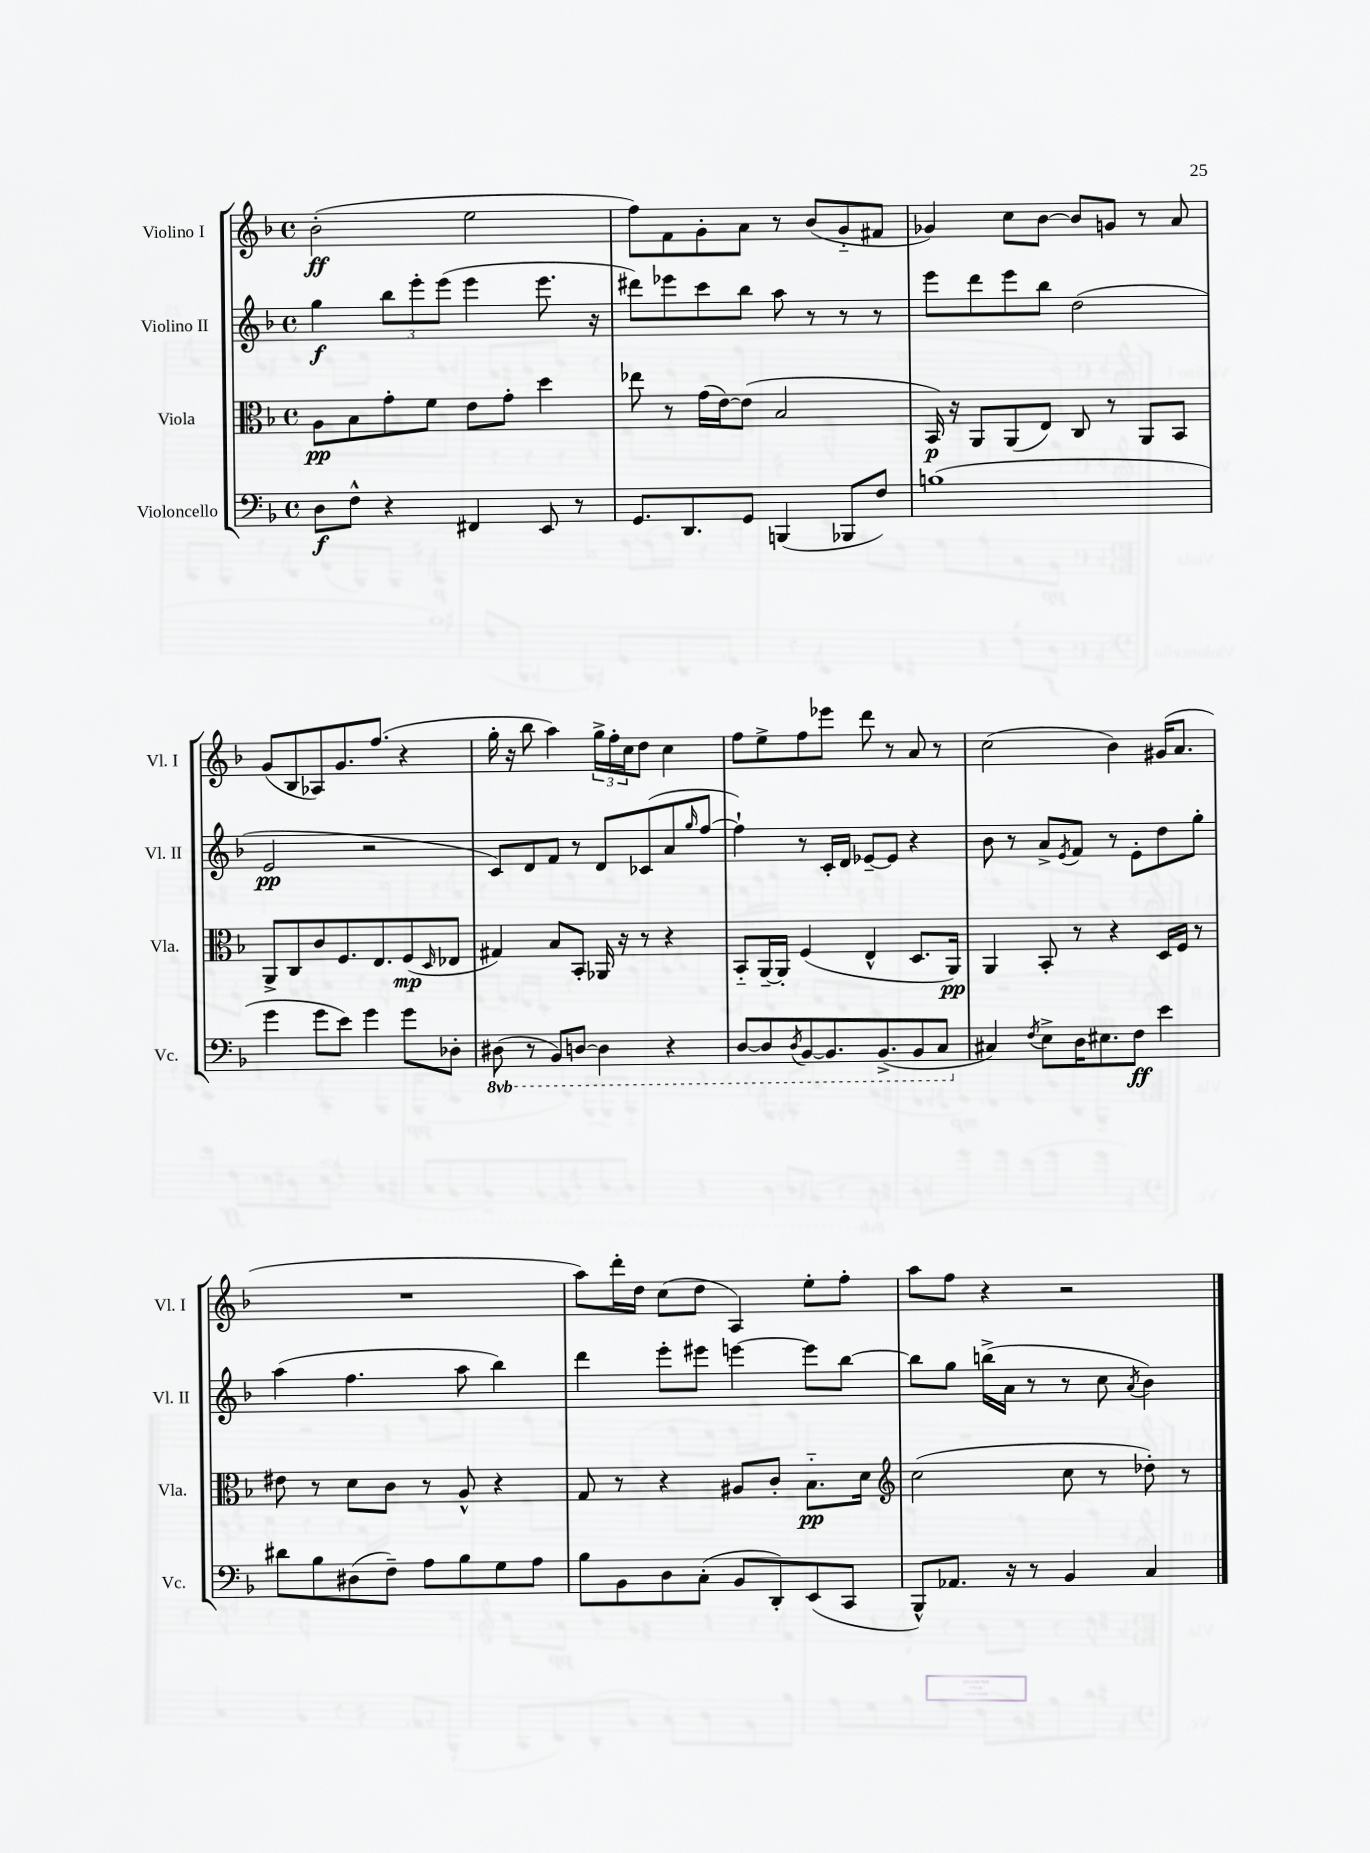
<<
\new StaffGroup <<
\new Staff = "s0" \with { instrumentName = "Violino I" shortInstrumentName = "Vl. I" } {
    \clef treble \key f \major \defaultTimeSignature \time 4/4
    bes'2-.\ff( e''2 |
    f''8) f'8 g'8-. a'8 r8 bes'8( g'8-_ fis'8 |
    ges'4) c''8 bes'8~ bes'8 g'8 r8 a'8 |
    g'8( bes8 aes8) g'8. f''8.( r4 |
    g''16-. r16 bes''8 a''4) \tuplet 3/2 { g''16-> f''16-. c''16 } d''8 c''4 |
    f''8 e''8-> f''8 ees'''8 d'''8 r8 a'8 r8 |
    c''2( bes'4) gis'16( a'8. |
    R1 |
    a''8) d'''16-. d''16 c''8( d''8 a4) e''8-. f''8-. |
    a''8 f''8 r4 r2 \bar "|." |
}
\new Staff = "s1" \with { instrumentName = "Violino II" shortInstrumentName = "Vl. II" } {
    \clef treble \key f \major \defaultTimeSignature \time 4/4
    g''4\f \tuplet 3/2 { bes''8 e'''8-. e'''8( } e'''4 e'''8. r16 |
    dis'''8) ees'''8 c'''8 bes''8 a''8 r8 r8 r8 |
    e'''8 d'''8 e'''8 bes''8 d''2( |
    e'2\pp r2 |
    c'8) d'8 f'8 r8 d'8 ces'8( a'8 \grace { g''16 } f''8~ |
    f''4-!) r8 c'16-. d'16 ees'8~-- ees'8 r4 |
    bes'8 r8 a'8-> \acciaccatura { e'8 } f'8 r8 e'8-. d''8 g''8-. |
    a''4( f''4. a''8 bes''4) |
    d'''4 e'''8-. eis'''8 e'''4~ e'''8 bes''8~ |
    bes''8 g''8 b''16->( a'16 r8 r8 c''8 \acciaccatura { a'8 } bes'4) \bar "|." |
}
\new Staff = "s2" \with { instrumentName = "Viola" shortInstrumentName = "Vla." } {
    \clef alto \key f \major \defaultTimeSignature \time 4/4
    a8\pp bes8 g'8-. f'8 e'8 g'8-. d''4 |
    ees''8 r8 g'16( e'16~) e'8( bes2 |
    bes,16\p) r16 a,8 a,8( e8) c8 r8 a,8 bes,8 |
    a,8-> c8 c'8 f8. e8. f8\mp( \grace { d16 } ees8 |
    gis4) bes8 bes,8-. aes,16 r16 r8 r4 |
    bes,8-_ a,16~-- a,16-. f4( e4-^ d8. a,16\pp) |
    a,4 bes,8-. r8 r4 d16 f16 r8 |
    eis'8 r8 d'8 c'8 r8 a8-^ r4 |
    g8 r8 r4 ais8 c'8-. bes8.-_\pp d'16 |
    \clef treble c''2( c''8 r8 des''8-.) r8 \bar "|." |
}
\new Staff = "s3" \with { instrumentName = "Violoncello" shortInstrumentName = "Vc." } {
    \clef bass \key f \major \defaultTimeSignature \time 4/4 \set Staff.ottavationMarkups = #ottavation-simple-ordinals
    d8\f f8-^ r4 fis,4 e,8 r8 |
    g,8. d,8. g,8 b,,4( bes,,8 f8) |
    b1( |
    g'4 g'8 e'8) g'4 g'8 des8-. |
    \ottava #-1 dis,8( r8 bes,,8) d,8~ d,4 r4 |
    d,8~ d,8 \acciaccatura { d,8 } bes,,8~ bes,,8. bes,,8.->( bes,,8 c,8 \ottava #0 |
    cis4) \acciaccatura { f8 } e8-> d16 eis8. f8\ff e'4 |
    dis'8 bes8 dis8( f8--) a8 bes8 g8 a8 |
    bes8 bes,8 d8 c8-.( bes,8 d,8-.) e,8( c,8 |
    bes,,8-^) aes,8. r16 r8 bes,4 c4 \bar "|." |
}
>>
>>
\layout { \context { \Score \remove "Bar_number_engraver" } }
